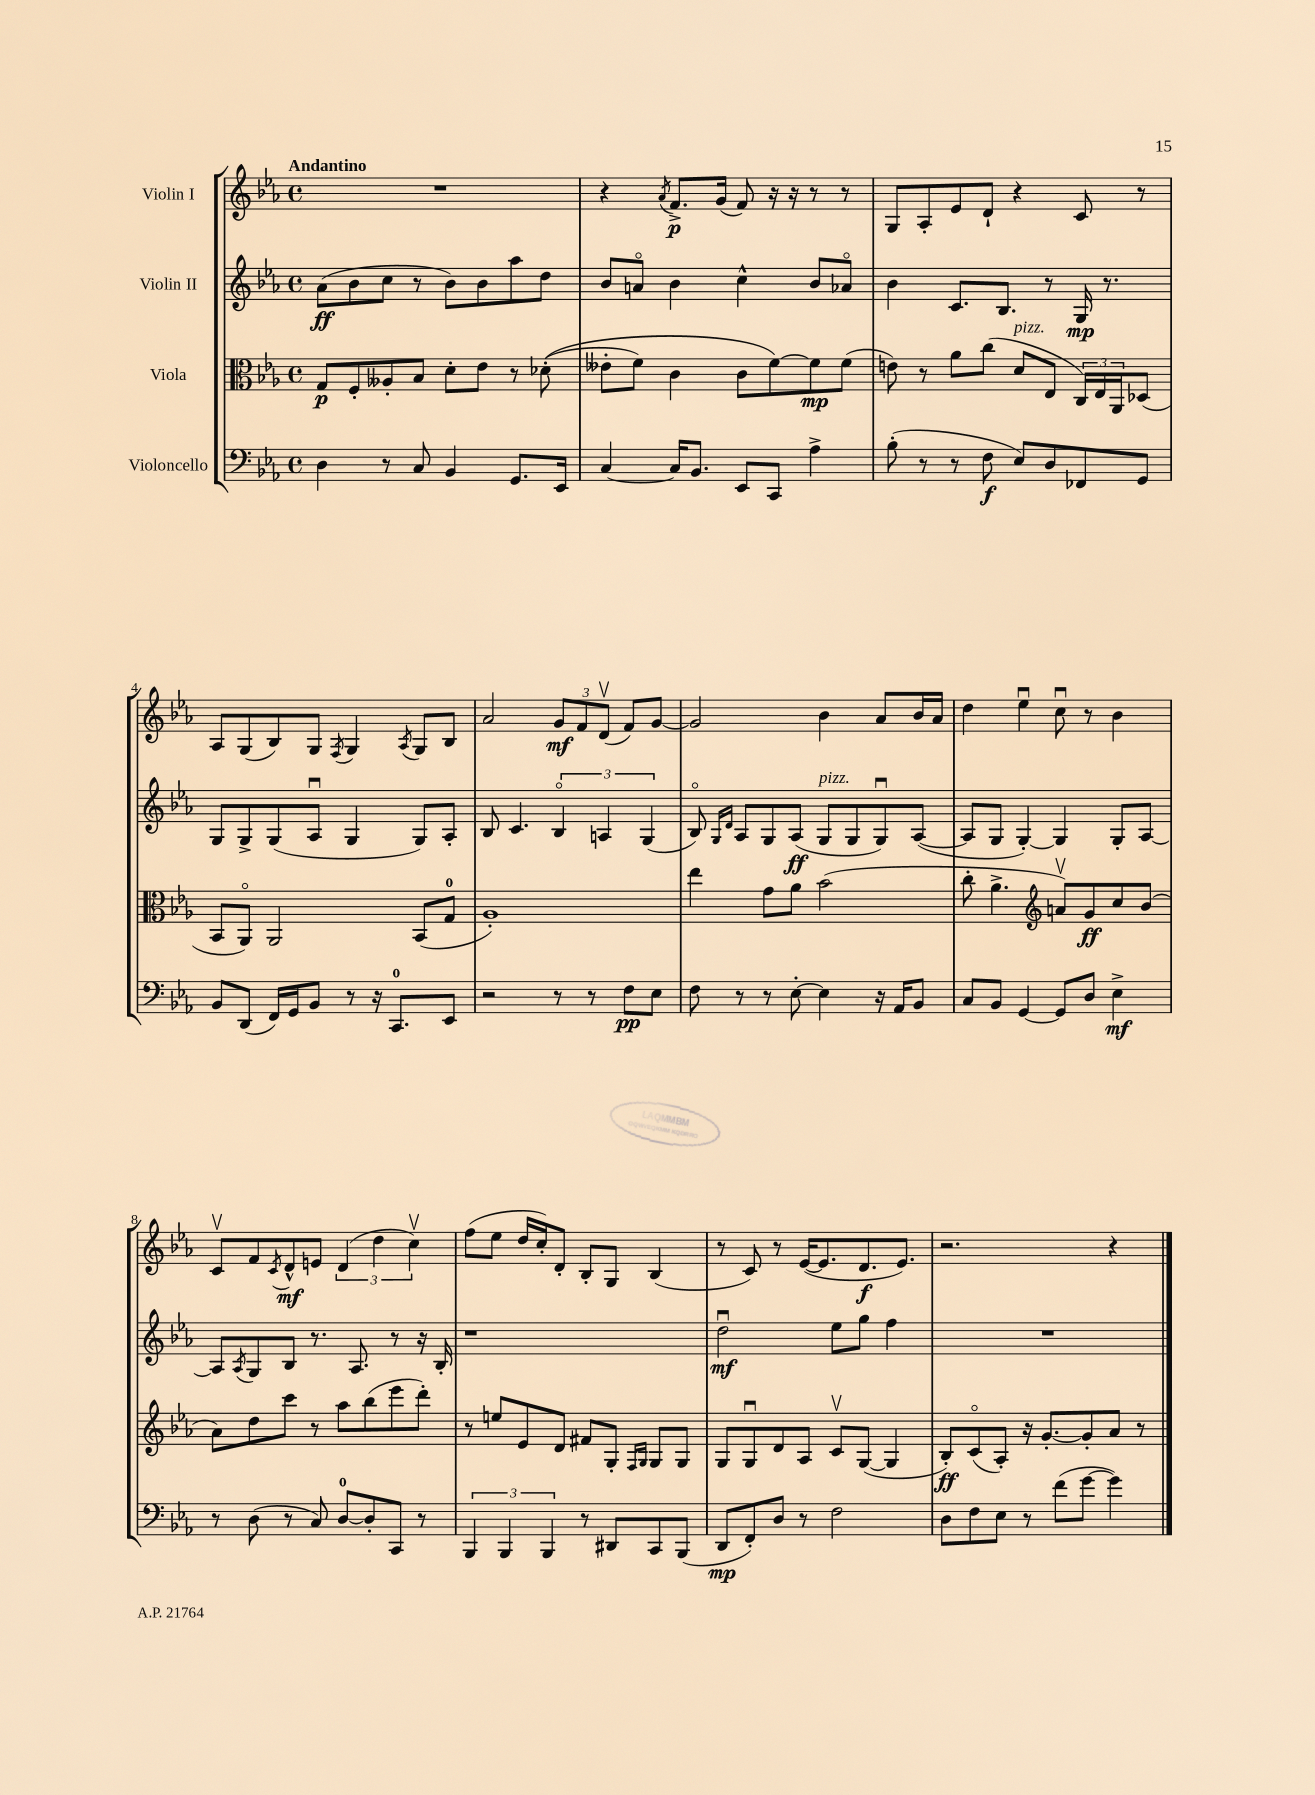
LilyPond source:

<<
\new StaffGroup <<
\new Staff = "s0" \with { instrumentName = "Violin I" } {
    \clef treble \key ees \major \defaultTimeSignature \time 4/4 \tempo "Andantino"
    R1 |
    r4 \acciaccatura { aes'8 } f'8.->\p g'16( f'8) r16 r16 r8 r8 |
    g8 aes8-. ees'8 d'8-! r4 c'8 r8 |
    aes8 g8( bes8) g8 \acciaccatura { f8 } g4 \acciaccatura { aes8 } g8 bes8 |
    aes'2 \tuplet 3/2 { g'8\mf f'8 d'8\upbow( } f'8) g'8~ |
    g'2 bes'4 aes'8 bes'16 aes'16 |
    d''4 ees''4\downbow c''8\downbow r8 bes'4 |
    c'8\upbow f'8 \acciaccatura { c'8 } d'8-^\mf e'8 \tuplet 3/2 { d'4( d''4 c''4\upbow) } |
    f''8( ees''8 d''16 c''16-.) d'8-. bes8-. g8 bes4( |
    r8 c'8) r8 ees'16~( ees'8. d'8.\f ees'8.) |
    r2. r4 \bar "|." |
}
\new Staff = "s1" \with { instrumentName = "Violin II" } {
    \clef treble \key ees \major \defaultTimeSignature \time 4/4
    aes'8\ff( bes'8 c''8 r8 bes'8) bes'8 aes''8 d''8 |
    bes'8 a'8\flageolet bes'4 c''4-^ bes'8 aes'8\flageolet |
    bes'4 c'8. bes8. r8 g16\mp r8. |
    g8 g8-> g8( aes8\downbow g4 g8) aes8-. |
    bes8 c'4. \tuplet 3/2 { bes4\flageolet a4 g4( } |
    bes8\flageolet) \grace { g16 d'16 } aes8 g8 aes8\ff( g8^\markup { \italic "pizz." } g8 g8\downbow) aes8~( |
    aes8 g8 g4~-.) g4 g8-. aes8~ |
    aes8 \acciaccatura { aes8 } g8 bes8 r8. aes8. r8 r16 bes16-. |
    r1 |
    d''2\downbow\mf ees''8 g''8 f''4 |
    R1 \bar "|." |
}
\new Staff = "s2" \with { instrumentName = "Viola" } {
    \clef alto \key ees \major \defaultTimeSignature \time 4/4
    g8\p f8-. aeses8-. bes8 d'8-. ees'8 r8 des'8-.(\( |
    eeses'8-. f'8) c'4 c'8 f'8~\) f'8\mp f'8( |
    e'8) r8 aes'8 c''8( d'8^\markup { \italic "pizz." } ees8 \tuplet 3/2 { c16) ees16 aes,16 } des8( |
    bes,8 aes,8\flageolet) aes,2 bes,8( g8-0 |
    aes1-.) |
    ees''4 g'8 aes'8 bes'2( |
    c''8-. aes'4.-> \clef treble a'8\upbow) g'8\ff c''8 bes'8( |
    aes'8) d''8 c'''8 r8 aes''8 bes''8( ees'''8 d'''8-.) |
    r8 e''8 ees'8 d'8 fis'8 g8-. \grace { f16 g16 } g8 g8 |
    g8 g8\downbow d'8 aes8 c'8\upbow g8~( g4 |
    bes8-.\ff) c'8\flageolet( aes8-.) r16 g'8.~-. g'8-. aes'8 r8 \bar "|." |
}
\new Staff = "s3" \with { instrumentName = "Violoncello" } {
    \clef bass \key ees \major \defaultTimeSignature \time 4/4
    d4 r8 c8 bes,4 g,8. ees,16 |
    c4~ c16 bes,8. ees,8 c,8 aes4-> |
    bes8-.( r8 r8 f8\f ees8) d8 fes,8 g,8 |
    bes,8 d,8( f,16) g,16 bes,8 r8 r16 c,8.-0 ees,8 |
    r2 r8 r8 f8\pp ees8 |
    f8 r8 r8 ees8~-. ees4 r16 aes,16 bes,8 |
    c8 bes,8 g,4~ g,8 d8 ees4->\mf |
    r8 d8( r8 c8) d8-0~ d8-. c,8 r8 |
    \tuplet 3/2 { bes,,4 bes,,4 bes,,4 } r8 dis,8 c,8 bes,,8( |
    d,8\mp f,8-.) d8 r8 f2 |
    d8 f8 ees8 r8 f'8( g'8~ g'4) \bar "|." |
}
>>
>>
